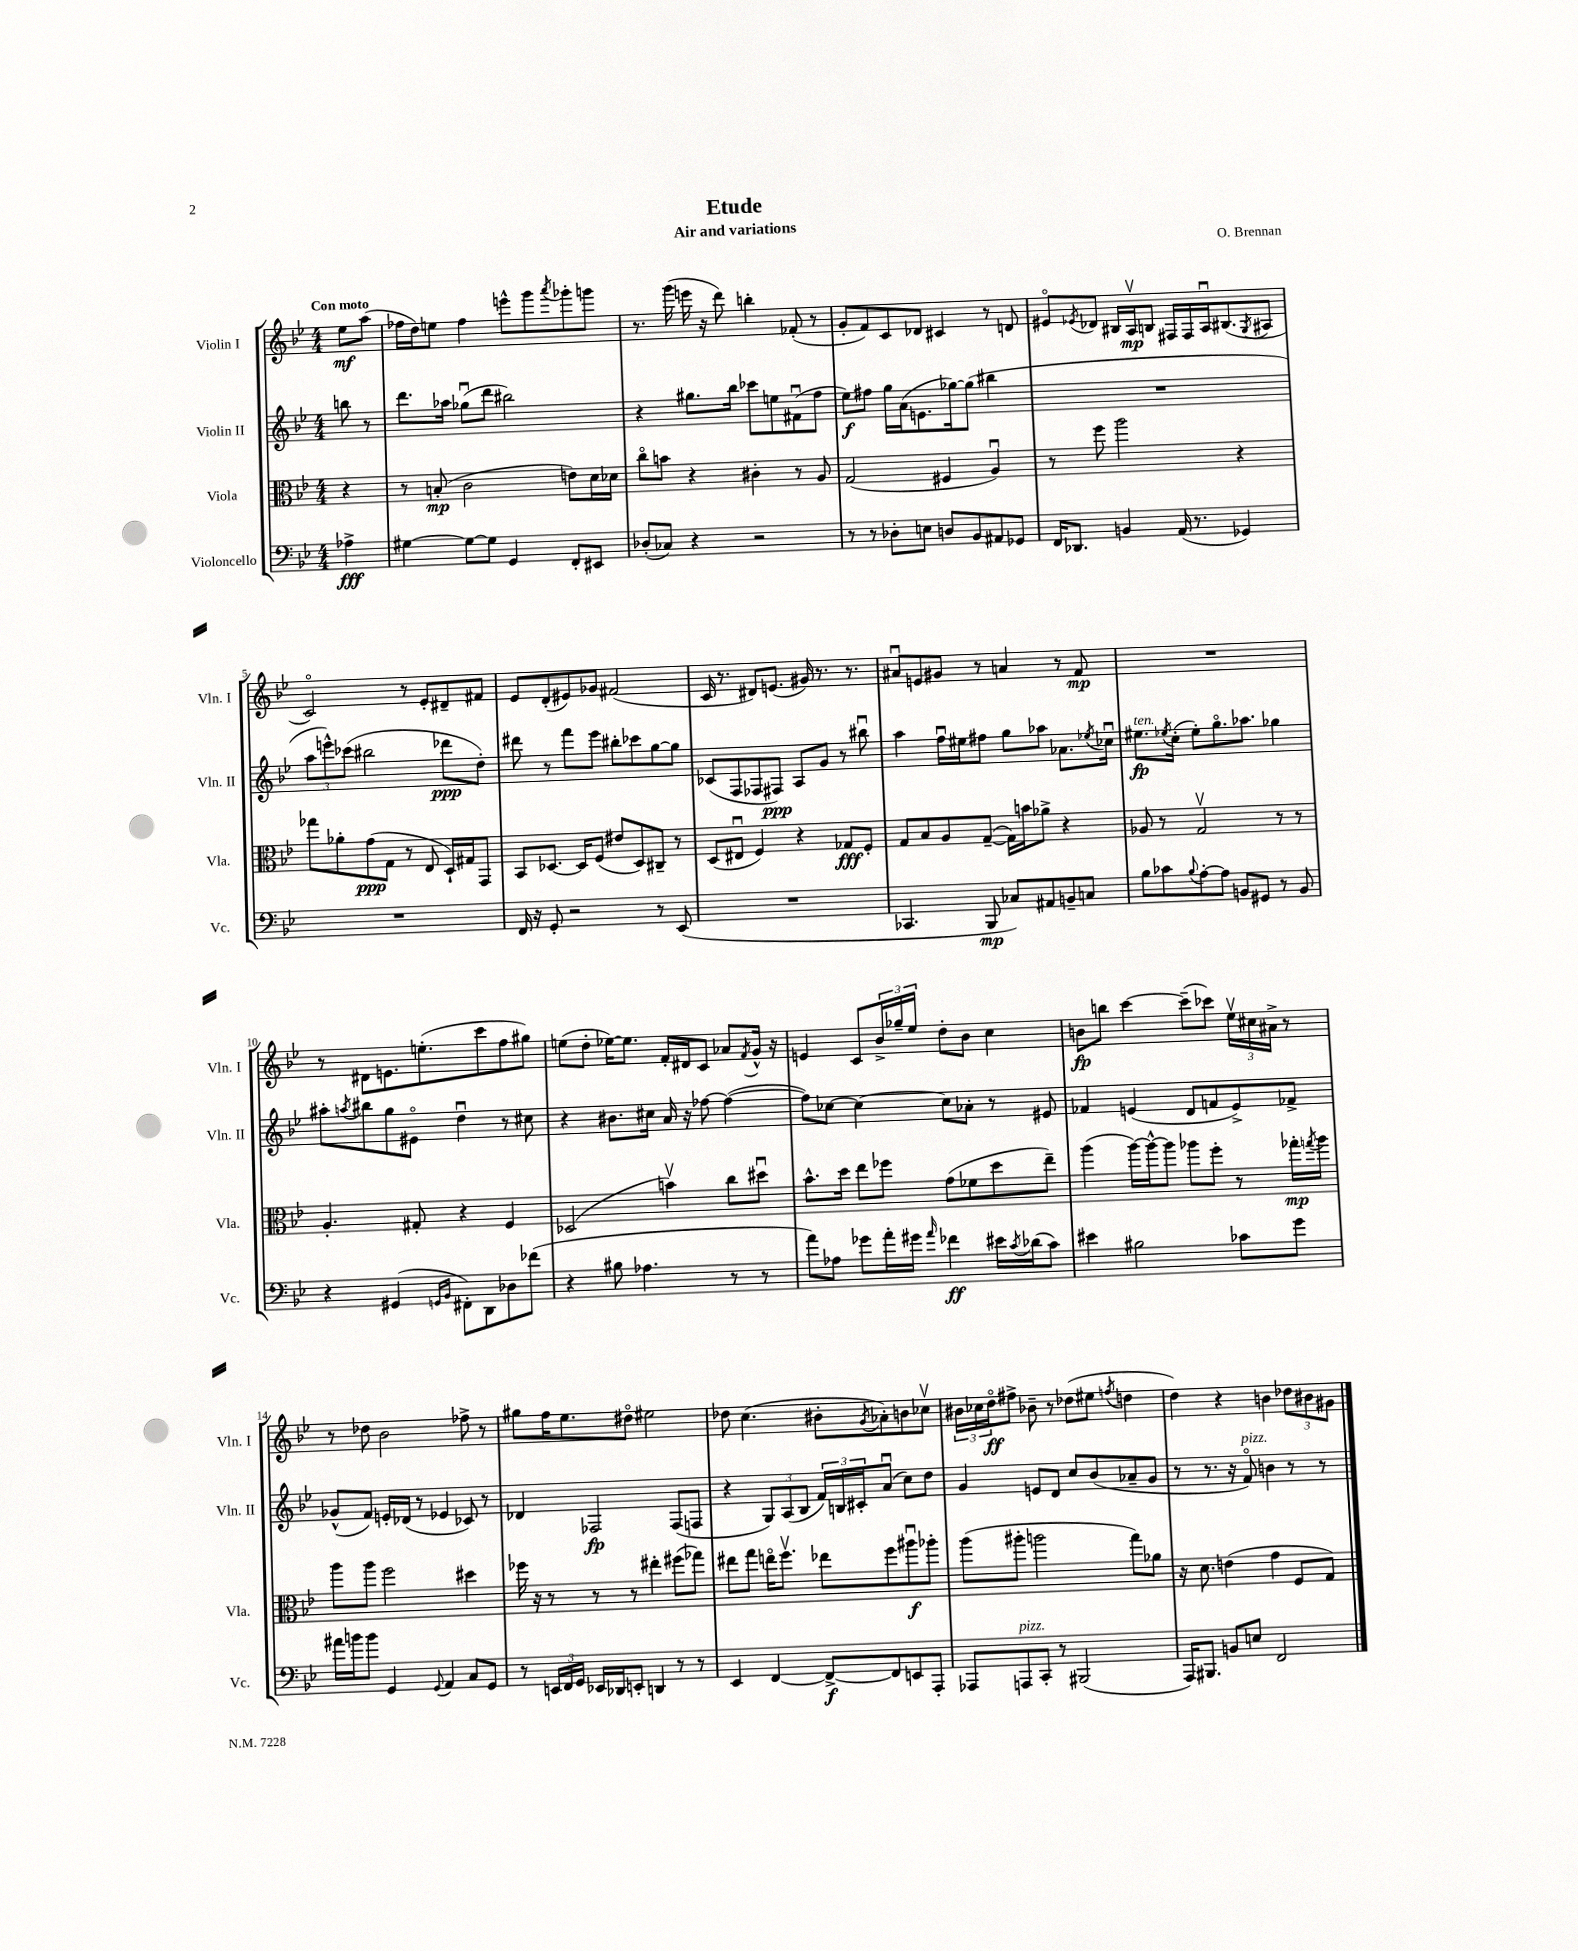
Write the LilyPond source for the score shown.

\header { title = "Etude" composer = "O. Brennan" subtitle = "Air and variations" }
<<
\new StaffGroup <<
\new Staff = "s0" \with { instrumentName = "Violin I" shortInstrumentName = "Vln. I" } {
    \clef treble \key bes \major \numericTimeSignature \time 4/4 \partial 4 \tempo "Con moto"
    ees''8\mf a''8( |
    fes''16 d''16) e''8 fes''4 e'''8-^ g'''8 \acciaccatura { a'''8 } ges'''8-. g'''8 |
    r8. g'''16( e'''16 r16 d'''8) b''4-. fes'8-.( r8 |
    g'8-. f'8) c'8 des'8 cis'4 r8 d'8 |
    eis'8\flageolet \acciaccatura { ees'8 } des'8 bis16 a16\upbow\mp b8 fis16 fis16 a16\downbow bis8.( \acciaccatura { g8 } ais8 |
    c'2\flageolet) r8 ees'8-. dis'8-- fis'8 |
    ees'8 d'8-.( eis'8) ges'8 fis'2( |
    c'16 r8. dis'8) e'8.( gis'16) r8. r8. |
    ais'8\downbow e'8 gis'8 r8 a'4 r8 f'8\mp |
    R1 |
    r8 dis'8 e'8. e''8.-.( c'''8 f''8 gis''8) |
    e''8( d''8-. ees''16~) ees''8. f'16-. dis'16 c'8 aes'8 \acciaccatura { f'8 } g'16-^ r16 |
    e'4 c'8 \tuplet 3/2 { bes'16-> ges''16-- ees''16 } d''8-. bes'8 c''4 |
    b'8\fp b''8 c'''4~ c'''8--( ces'''8) \tuplet 3/2 { ees''16\upbow cis''16 ais'16-> } r8 |
    r8 des''8 bes'2 fes''8-> r8 |
    gis''8 f''16 ees''8. dis''8\flageolet eis''2 |
    des''8 c''4.( bis'8-. \acciaccatura { g'8 } aes'8-.) b'8 ces''8\upbow |
    \tuplet 3/2 { bis'16 ces''16 d''16\flageolet\ff } fis''8-> bes'8-- r8 des''8( eis''8 \acciaccatura { f''8 } d''4 |
    d''4) r4 b'4 \tuplet 3/2 { des''8 bis'8 gis'8 } \bar "|." |
}
\new Staff = "s1" \with { instrumentName = "Violin II" shortInstrumentName = "Vln. II" } {
    \clef treble \key bes \major \numericTimeSignature \time 4/4 \partial 4
    b''8 r8 |
    d'''8. aes''16 ges''8\downbow( d'''8 bis''2) |
    r4 gis''8. bes''16 ces'''8 e''8 fis'8\downbow( f''8 |
    ees''8\f) fis''8 g''16 a'16( e'8. ges''16~) ges''8( bis''4 |
    R1 |
    \tuplet 3/2 { a''8 e'''8-^) ces'''8( } bis''2 des'''8\ppp d''8-.) |
    dis'''8 r8 f'''8 ees'''8 bis''8-. ces'''8 g''8~ g''8 |
    ces'8( f8 fes8 fis8\ppp) a8 g'8 r8 bis''8\downbow |
    a''4 f''16\downbow eis''16 fis''8 g''8 aes''8 aes'8. \acciaccatura { ees''8 } ces''16\downbow |
    eis''8.\fp^\markup { \italic "ten." } \acciaccatura { ees''8 } c''16-.( ees''8-.) g''8.\flageolet aes''8. ges''4 |
    ais''8-. \acciaccatura { a''8 } bis''8 g''8 eis'8\flageolet d''4\downbow r8 cis''8 |
    r4 bis'8. cis''16 a'16 r16 fes''8~ fes''4~( |
    fes''8) ces''8~ ces''4~ ces''8 aes'8-. r8 eis'8 |
    fes'4 e'4( d'8 f'8 e'8->) fes'8-> |
    ges'8-^( f'8) e'16-. des'16( r8 ees'4 ces'8) r8 |
    des'4 fes2\fp fes8( f8 |
    r4 \tuplet 3/2 { g8) a8( bes8 } \tuplet 3/2 { f'16) b16 cis'16-. } a'8\downbow( c''8) d''8 |
    g'4 e'8 d'8 c''8 bes'8( aes'8-- g'8 |
    r8 r8. r16 f'8\flageolet^\markup { \italic "pizz." }) b'4 r8 r8 \bar "|." |
}
\new Staff = "s2" \with { instrumentName = "Viola" shortInstrumentName = "Vla." } {
    \clef alto \key bes \major \numericTimeSignature \time 4/4 \partial 4
    r4 |
    r8 b8-.\mp( c'2 e'8) d'16 des'16 |
    c''8\flageolet b'8 r4 cis'4-. r8 a8 |
    g2( fis4 a4\downbow) |
    r8 f''8 a''2 r4 |
    ges''8 aes'8-. g'8\ppp( g8 r8 ees8 d16-!) gis16 g,8 |
    bes,8 des8.~ des16 f8( eis'8 des8) cis8-- r8 |
    d8( eis8\downbow f4) r4 ges8\fff f8-. |
    g8 bes8 a8 g8~--( g16) b'16 aes'8-> r4 |
    aes8 r8 g2\upbow r8 r8 |
    a4.-. gis8-. r4 f4 |
    des2( b'4\upbow) c''8 dis''8\downbow |
    bes'8.-^ d''16 ees''8 fes''8 g'8( fes'8 d''8 ees''8--) |
    a''4( a''16~) a''16~-^ a''8 aes''8 f''8-. r8 ges''16-.\mp \acciaccatura { g''8 } aes''16 |
    a''8 a''8 f''2 dis''4 |
    fes''16 r16 r8 r8 r8 eis''4-. fis''8( ges''8) |
    eis''8 g''8 e''16\flageolet f''8.\upbow ees''8 f''8 ais''8\downbow\f aes''8-. |
    a''8( ais''8-. a''2 g''8) aes'8 |
    r16 d'8. e'4( g'4 f8 g8) \bar "|." |
}
\new Staff = "s3" \with { instrumentName = "Violoncello" shortInstrumentName = "Vc." } {
    \clef bass \key bes \major \numericTimeSignature \time 4/4 \partial 4
    aes4->\fff |
    gis4~ gis8~ gis8 g,4 f,8-. eis,8 |
    des8-.( ces8) r4 r2 |
    r8 r8 des8-. e8 d8 bes,8 ais,8 ges,8 |
    f,16 des,8. b,4 a,16( r8. ges,4) |
    R1 |
    f,16 r16 g,8-. r2 r8 ees,8( |
    R1 |
    ces,4. bes,,8\mp ces8) ais,8 b,8-- c8 |
    bes8 ces'8 \appoggiatura { bes8 } a8~-. a8 b,8 gis,8 r8 b,8 |
    r4 gis,4( \grace { g,16 bes,16 } fis,8-.) d,8 des8 fes'8( |
    r4 bis8 aes4. r8 r8 |
    a'8) aes8 ges'8 a'16-. gis'16 \grace { a'16 } fes'4\ff eis'16 \acciaccatura { c'8 } des'16( c'8) |
    eis'4 bis2 ces'8 g'8 |
    ais'16 b'16 b'8 g,4 \appoggiatura { g,8 } a,4 c8 g,8 |
    r8 \tuplet 3/2 { e,16 f,16 g,16 } ees,16 des,16 e,8-. d,4 r8 r8 |
    ees,4 f,4~ f,8~->\f f,8 e,8 a,,8-. |
    aes,,8 a,,8^\markup { \italic "pizz." } c,8-. r8 bis,,2( |
    a,,16) bis,,8. b,8 e8 f,2 \bar "|." |
}
>>
>>
